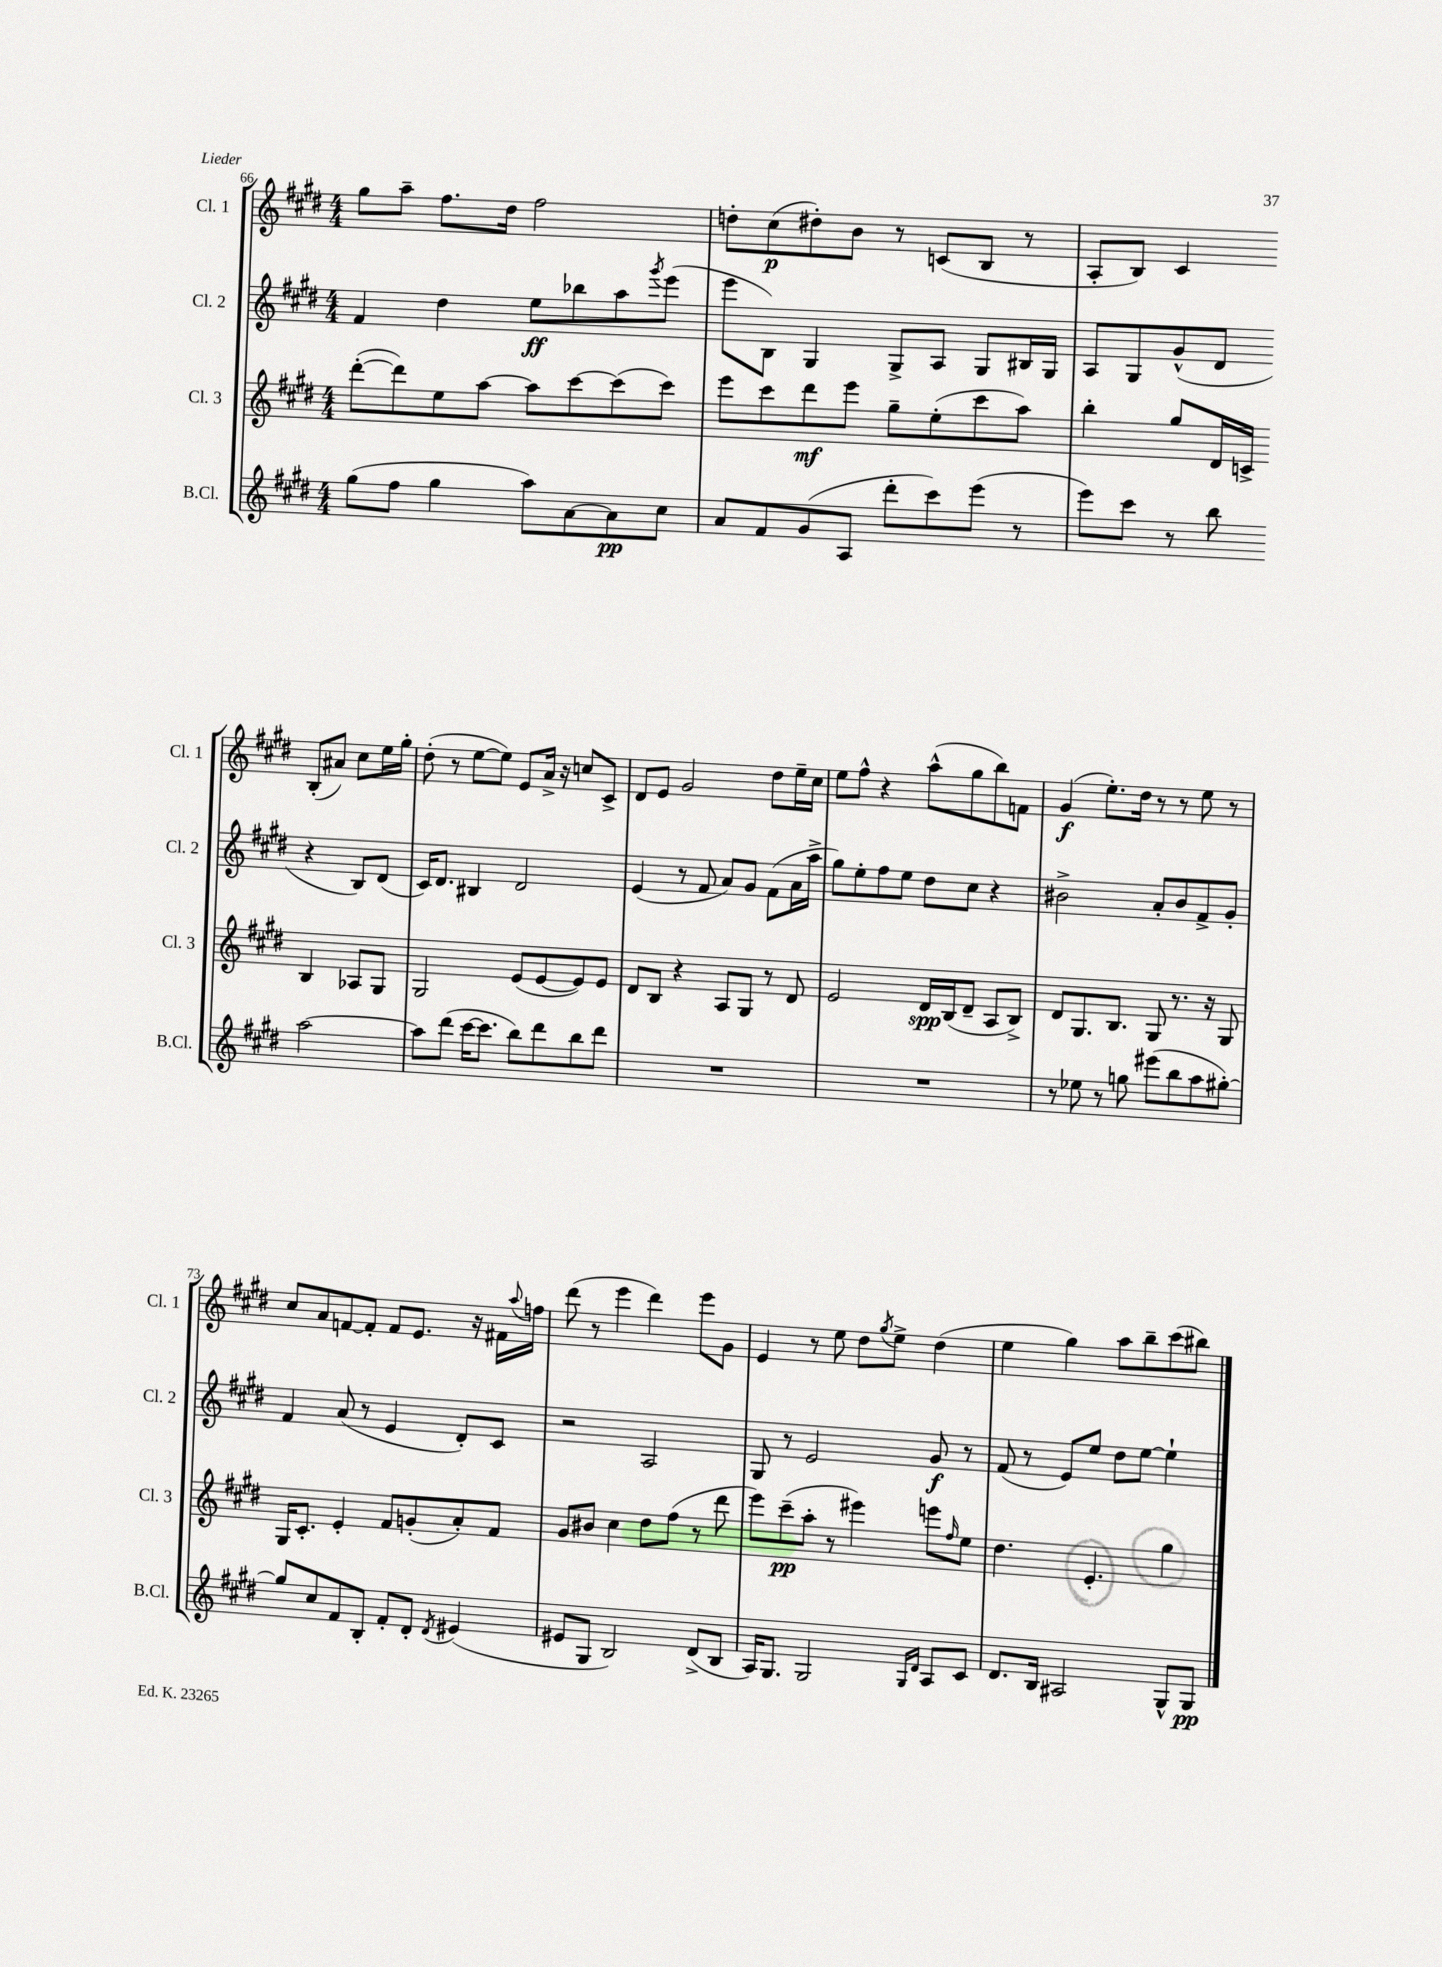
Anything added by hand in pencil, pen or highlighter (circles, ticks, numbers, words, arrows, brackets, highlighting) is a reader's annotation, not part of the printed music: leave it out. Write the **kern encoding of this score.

**kern	**kern	**kern	**kern
*staff4	*staff3	*staff2	*staff1
*clefG2	*clefG2	*clefG2	*clefG2
*k[f#c#g#d#]	*k[f#c#g#d#]	*k[f#c#g#d#]	*k[f#c#g#d#]
*M4/4	*M4/4	*M4/4	*M4/4
(8gg#	([8ddd#'	4f#	8gg#
8ff#	8ddd#])	.	8aa~
4gg#	8ee	4dd#	8.ff#
.	[8aa	.	.
.	.	.	16dd#
8aa)	8aa]	8ee	2ff#
[8a	[8ccc#	8bb-	.
8a]	(8ccc#]	8aa	.
.	.	8qggg#	.
8cc#	8ccc#)	(8eee	.
=	=	=	=
8a	8eee	8eee	8dd'
8f#	8ccc#	8B)	(8cc#
(8g#	8ddd#	4G#	8dd#')
8A	8eee	.	8b
8ddd#'	8gg#~	8G#^	8r
8ccc#)	(8ee'	8A	(8c
(8eee	8ccc#	8G#	8B
8r	8aa)	16B#	8r
.	.	16G#	.
=	=	=	=
8eee)	4bb'	8A	8A'
8ccc#	.	8G#	8B)
8r	8gg#	(8g#^^	4c#
8bb	16d#	8d#	.
.	16c^	.	.
[2aa	4B	4r	(8B'
.	.	.	8a#)
.	8A-	8B)	8cc#
.	8G#	(8d#	16ee
.	.	.	16gg#'
=	=	=	=
8aa]	2G#	16c#)	(8dd#'
.	.	8.d#	.
(8ddd#	.	.	8r
[16ccc#	.	4B#	[8ee
8.ccc#]	.	.	.
.	.	.	8ee])
8bb)	(8e	2d#	8e
8ddd#	[8e	.	16a^
.	.	.	16r
8bb	8e])	.	8cc
8ddd#	8e	.	8c#^
=	=	=	=
1r	8d#	(4e	8d#
.	8B	.	8e
.	4r	8r	2g#
.	.	8f#	.
.	8A	8a)	.
.	8G#	8g#	.
.	8r	(8f#	8dd#
.	8d#	16a	16ee~
.	.	16aa^	16cc#
=	=	=	=
1r	2e	8gg#)	8ee
.	.	8ee'	8ff#^^
.	.	8ff#	4r
.	.	8ee	.
.	16d#	8dd#	(8aa^^
.	(16B	.	.
.	8d#~	8cc#	8gg#
.	8A	4r	8bb)
.	8B^)	.	8f
=	=	=	=
8r	8d#	2b#^	(4g#
8ee-	8.G#	.	.
8r	.	.	8.ee')
.	8.B	.	.
8gg	.	.	.
.	.	.	16dd#
(8eee#	8G#	8a'	8r
8bb	8.r	8b#	8r
8aa	.	8f#^	8ee
.	16r	.	.
[8gg#')	8G#	8g#'	8r
=	=	=	=
8gg#]	16G#	4f#	8cc#
.	8.c#'	.	.
8cc#	.	.	8a
8f#	4e'	(8a	[8f
8B'	.	8r	8f']
8f#'	8f#	4e	8f
8d#'	(8g'	.	8.e
8qd#	.	.	.
(4e#	8a')	8d#')	.
.	.	.	16r
.	8f#	8c#	16f#
.	.	.	8qqaa
.	.	.	16ff
=	=	=	=
8e#	8g#	2r	(8ddd#
8G#	8b#	.	8r
2B)	4cc#	.	4eee
.	8dd#	2A	4ddd#)
.	(8ff#	.	.
(8d#^	8r	.	8eee
8B	8ddd#	.	8g#
=	=	=	=
16A)	8eee)	8G#	4e
8.G#	.	.	.
.	(8ccc#~	8r	.
2G#	8aa'	2e	8r
.	8r	.	8ee
.	4eee#)	.	8dd#
.	.	.	8qgg#
.	.	.	8ee^
16qqG#	.	.	.
16qqd#	.	.	.
8A	8eee	8g#	(4dd#
.	16qqff#	.	.
8c#	8ee	8r	.
=	=	=	=
8.d#	4.dd#	(8f#	4ee
.	.	8r	.
16B	.	.	.
2A#	.	8e)	4gg#)
.	4.e'	8ee	.
.	.	8dd#	8aa
.	.	[8ee	8bb~
8G#^^	4gg#	4ee`]	(8ccc#
8G#	.	.	8bb#)
==	==	==	==
*-	*-	*-	*-
